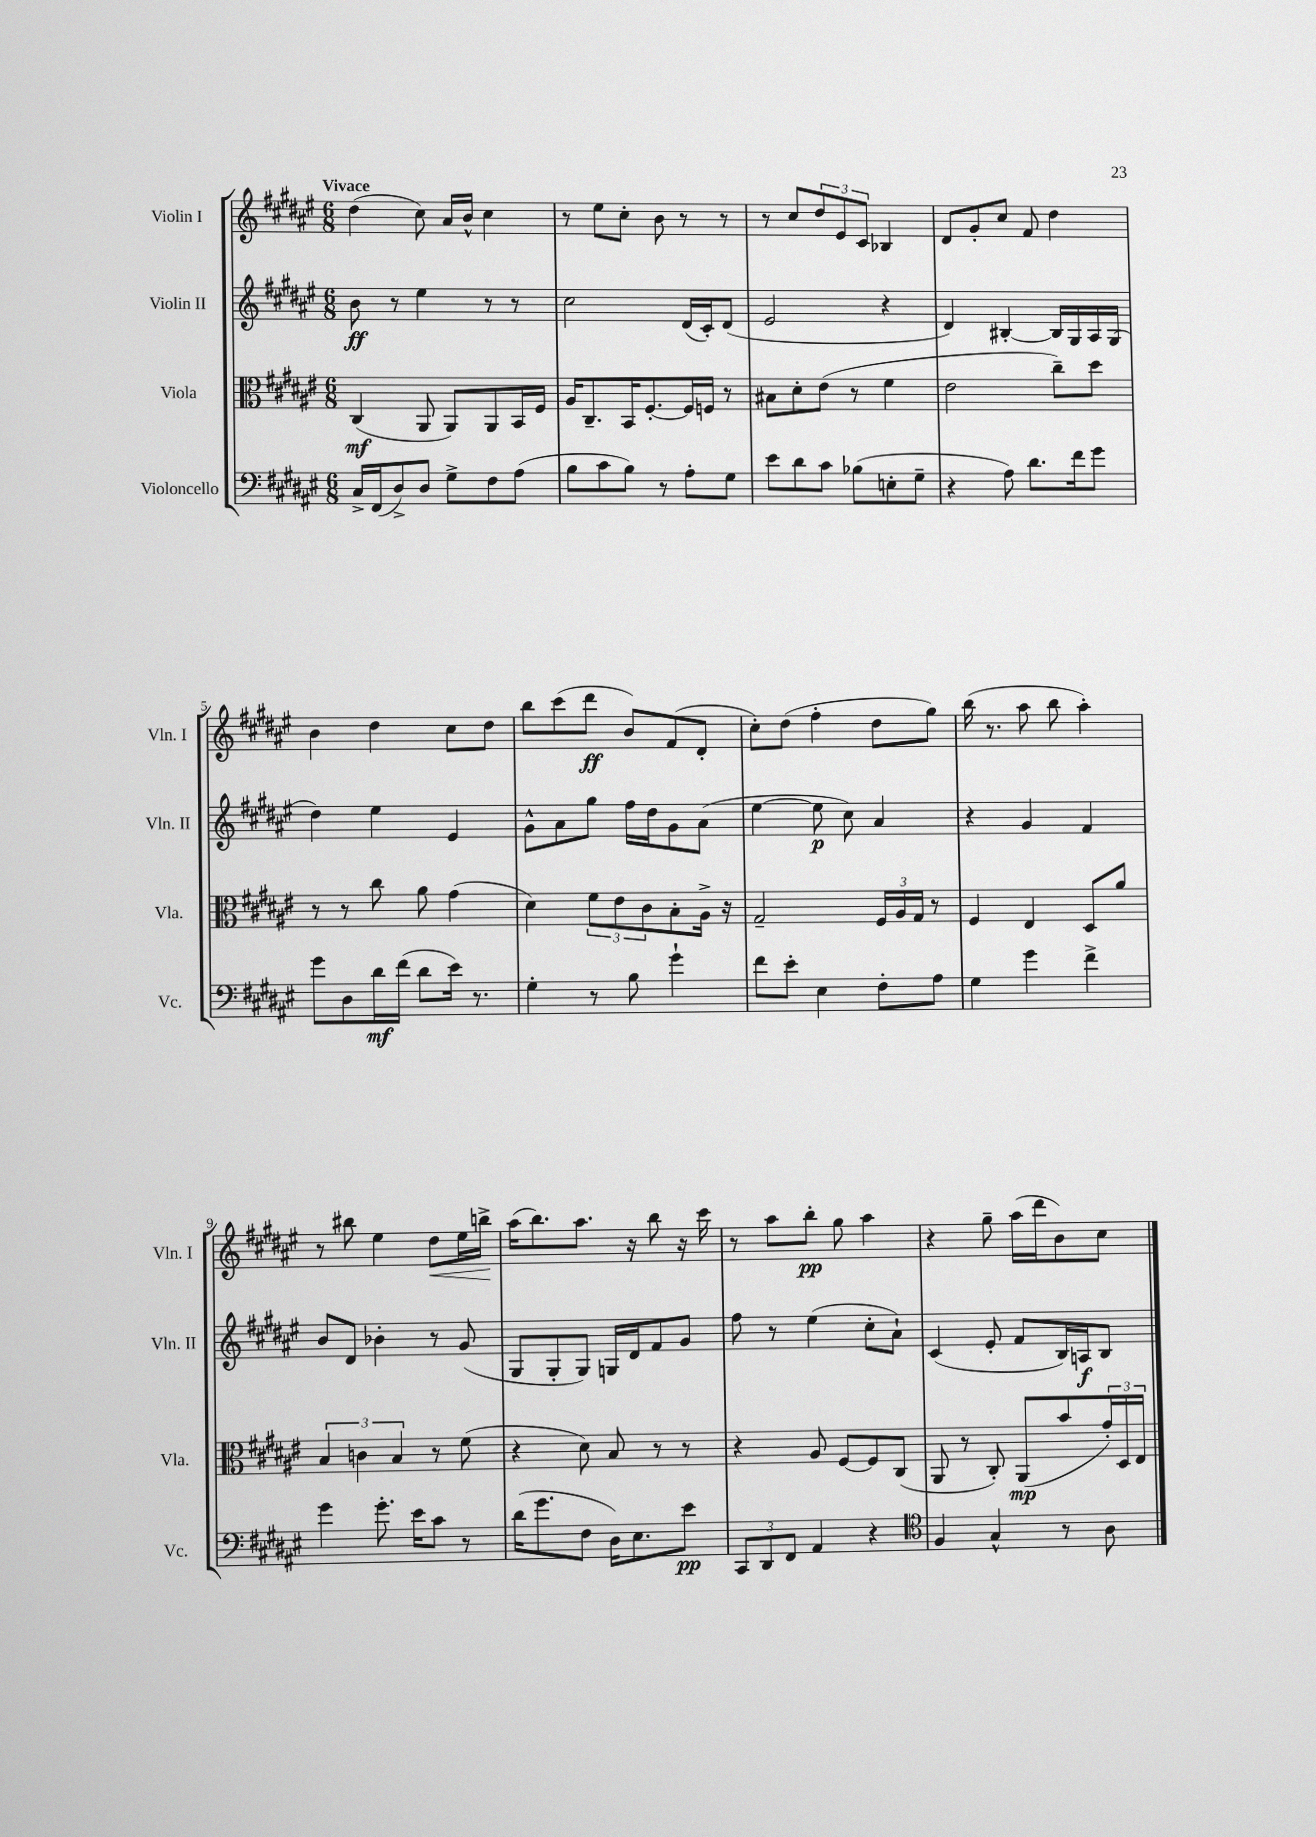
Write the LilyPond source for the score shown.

<<
\new StaffGroup <<
\new Staff = "s0" \with { instrumentName = "Violin I" shortInstrumentName = "Vln. I" } {
    \clef treble \key fis \major \numericTimeSignature \time 6/8 \tempo "Vivace"
    dis''4( cis''8) ais'16 b'16-^ cis''4 |
    r8 eis''8 cis''8-. b'8 r8 r8 |
    r8 cis''8 \tuplet 3/2 { dis''8 eis'8 cis'8 } bes4 |
    dis'8 gis'8-. cis''8 fis'8 dis''4 |
    b'4 dis''4 cis''8 dis''8 |
    b''8 cis'''8( dis'''8\ff b'8) fis'8( dis'8-. |
    cis''8-.) dis''8( fis''4-. dis''8 gis''8) |
    b''16( r8. ais''8 b''8 ais''4-.) |
    r8 bis''8 eis''4 dis''8\< eis''16 b''16->\! |
    ais''16( b''8.) ais''8. r16 b''8 r16 cis'''16 |
    r8 ais''8 b''8-.\pp gis''8 ais''4 |
    r4 gis''8-- ais''16( dis'''16 b'8) cis''8 \bar "|." |
}
\new Staff = "s1" \with { instrumentName = "Violin II" shortInstrumentName = "Vln. II" } {
    \clef treble \key fis \major \numericTimeSignature \time 6/8
    b'8\ff r8 eis''4 r8 r8 |
    cis''2 dis'16( cis'16-.) dis'8( |
    eis'2 r4 |
    dis'4) bis4~-. bis16 gis16 ais16 gis16( |
    dis''4) eis''4 eis'4 |
    gis'8-^ ais'8 gis''8 fis''16 dis''16 gis'8 ais'8( |
    eis''4~ eis''8\p cis''8) ais'4 |
    r4 gis'4 fis'4 |
    b'8 dis'8 bes'4-. r8 gis'8( |
    gis8 gis8-. gis8) g16 dis'16 fis'8 gis'8 |
    fis''8 r8 eis''4( cis''8-. ais'8-!) |
    cis'4( eis'8-. fis'8 b16) a16\f b8 \bar "|." |
}
\new Staff = "s2" \with { instrumentName = "Viola" shortInstrumentName = "Vla." } {
    \clef alto \key fis \major \numericTimeSignature \time 6/8
    cis4\mf( ais,8 ais,8) ais,8 b,16 fis16 |
    ais16 cis8.-- b,16 fis8.~-. fis16 f16 r8 |
    bis8 dis'8-. eis'8( r8 fis'4 |
    eis'2 cis''8--) dis''8 |
    r8 r8 cis''8 ais'8 gis'4( |
    dis'4) \tuplet 3/2 { fis'8 eis'8 cis'8 } b8-. ais16-> r16 |
    gis2-- \tuplet 3/2 { fis16 ais16 gis16 } r8 |
    fis4 eis4 dis8 ais'8 |
    \tuplet 3/2 { b4 c'4 b4 } r8 fis'8( |
    r4 dis'8) b8 r8 r8 |
    r4 ais8 fis8~ fis8 cis8( |
    ais,8 r8 cis8-.) ais,8\mp( b'8 \tuplet 3/2 { gis'16-.) dis16 eis16 } \bar "|." |
}
\new Staff = "s3" \with { instrumentName = "Violoncello" shortInstrumentName = "Vc." } {
    \clef bass \key fis \major \numericTimeSignature \time 6/8
    cis16-> fis,16( dis8->) dis8 gis8-> fis8 ais8( |
    b8 cis'8 b8) r8 ais8-. gis8 |
    eis'8 dis'8 cis'8 bes8( e8-. gis8-- |
    r4 ais8) dis'8. fis'16 gis'8 |
    gis'8 dis8 dis'16\mf fis'16( dis'8 eis'16) r8. |
    gis4-. r8 b8 gis'4-! |
    fis'8 eis'8-. eis4 fis8-. ais8 |
    gis4 gis'4 fis'4-> |
    gis'4 gis'8.-. eis'16 cis'8 r8 |
    dis'16( gis'8. fis8 dis16) eis8. eis'8\pp |
    \tuplet 3/2 { cis,8 dis,8 fis,8 } ais,4 r4 |
    \clef tenor fis4 gis4-^ r8 ais8 \bar "|." |
}
>>
>>
